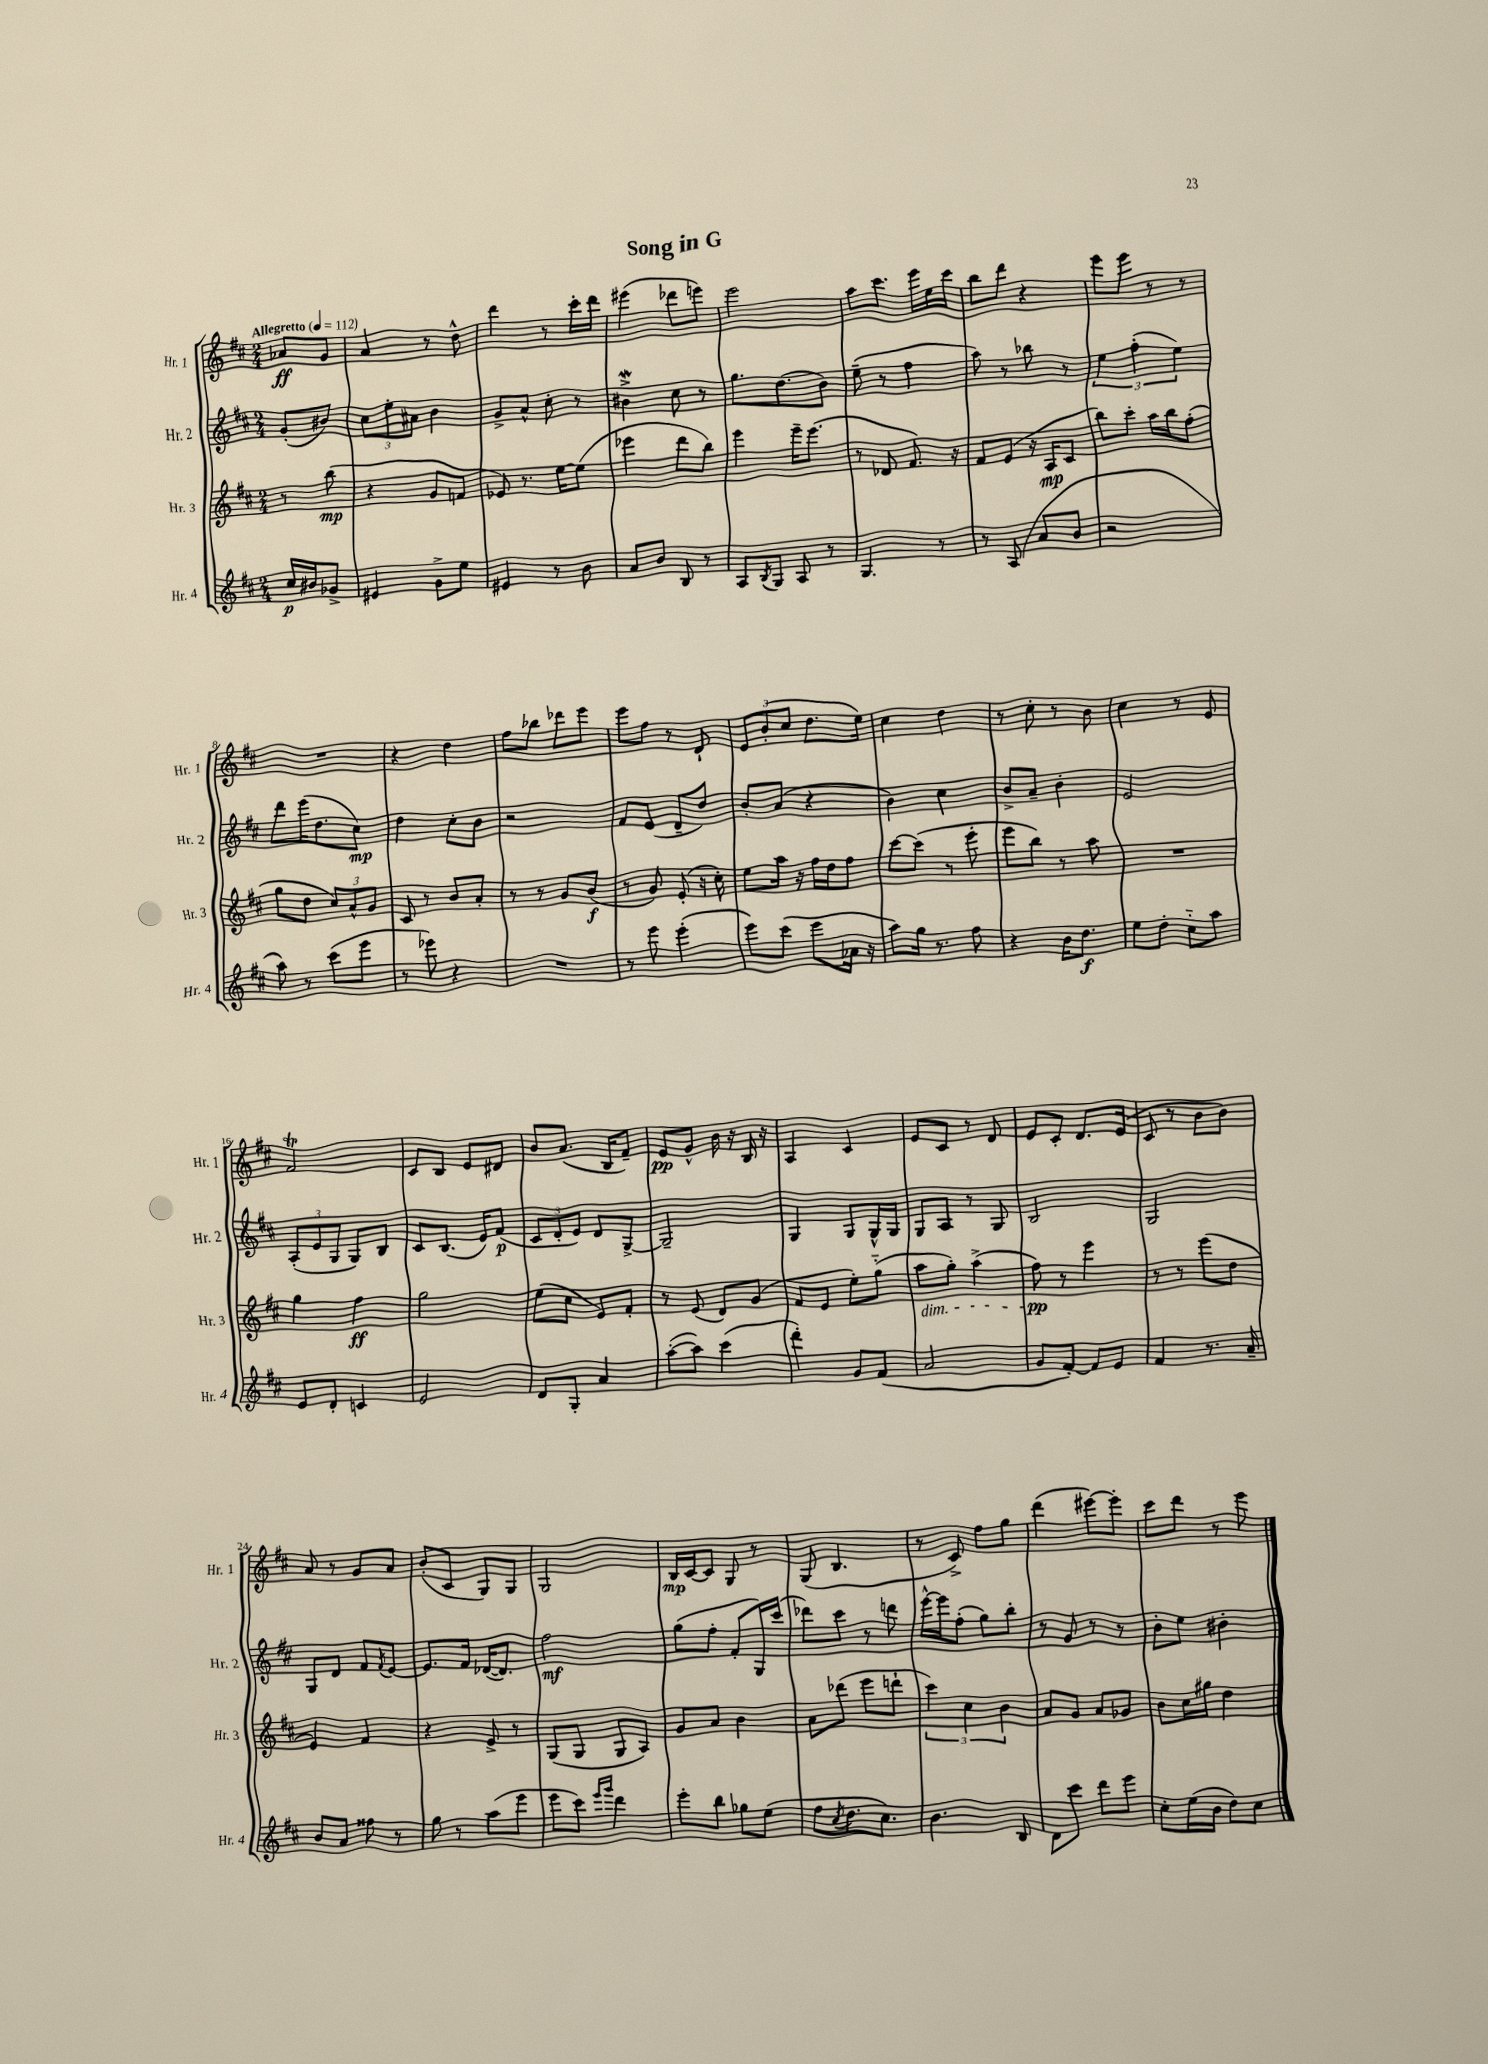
\header { title = "Song in G" }
<<
\new StaffGroup <<
\new Staff = "s0" \with { instrumentName = "Hr. 1" shortInstrumentName = "Hr. 1" } {
    \clef treble \key d \major \numericTimeSignature \time 2/4 \partial 4 \tempo "Allegretto" 4 = 112
    aes'8\ff g'8 |
    a'4 r8 d''8-^ |
    d'''4 r8 cis'''16-. d'''16 |
    eis'''4( des'''8 e'''8) |
    e'''2 |
    a''8 cis'''8. e'''16 e''16 cis'''16 |
    b''8 d'''8 r4 |
    e'''8 e'''8 r8 r8 |
    R2 |
    r4 d''4 |
    fis''8 bes''8 des'''8 e'''8 |
    e'''8 fis''8 r8 d'8-! |
    \tuplet 3/2 { e'8 b'8-.( cis''8 } d''8. e''16) |
    cis''4 d''4 |
    r8 cis''8-. r8 b'8 |
    cis''4 r8 e'8 |
    fis'2\trill |
    cis'8 b8 e'8 dis'8 |
    b'8 a'8.( b16 fis'8--) |
    e'8\pp g'8-^ b'16 r16 b16 r16 |
    a4 cis'4 |
    e'8 cis'8 r8 d'8 |
    e'8 cis'8-. d'8. e'16( |
    cis'8 r8 b'8 b'8) |
    a'8 r8 g'8 a'8 |
    b'8-.( cis'8 g8) g8 |
    g2 |
    b16\mp cis'16~ cis'8 g8 r8 |
    g8( b4. |
    r8 cis'8->) fis''8 g''8 |
    d'''4( eis'''8~) eis'''8-. |
    cis'''8 d'''8 r8 e'''8 \bar "|." |
}
\new Staff = "s1" \with { instrumentName = "Hr. 2" shortInstrumentName = "Hr. 2" } {
    \clef treble \key d \major \numericTimeSignature \time 2/4 \partial 4
    g'8-.( bis'8) |
    \tuplet 3/2 { cis''8 e''8-. ais'8 } b'4 |
    g'8-> a'8-^ cis''8-. r8 |
    bis'4->\mordent cis''8 r8 |
    g''8. d''8.( b'8) |
    e''8--( r8 fis''4 |
    a''8) r8 bes''8 r8 |
    \tuplet 3/2 { e''4 fis''4-.( e''4) } |
    d'''8 e'''16( d''8. cis''8\mp) |
    d''4 cis''8-. b'8 |
    r2 |
    fis'8 e'8( d'8-- d''8) |
    b'8-. a'8( r4 |
    b'4) cis''4 |
    b'8-> a'8-- b'4-. |
    e'2 |
    \tuplet 3/2 { a8-.( e'8 g8 } g8) b8 |
    cis'8 b8.( e'16) fis'8\p( |
    \tuplet 3/2 { cis'8 d'8-. e'8) } d'8 g8~-> |
    g2-- |
    g4 g8 g16-^ g16 |
    g8 a8 r8 g8 |
    b2 |
    g2 |
    g8 d'8 fis'8 \acciaccatura { fis'8 } e'8~ |
    e'8. fis'16 des'16~( des'8.) |
    fis''2\mf |
    g''8( fis''8-. fis'8-. g16) cis'''16( |
    des'''8) cis'''8 r8 d'''8 |
    e'''16~-^ e'''16 fis''8-.( g''8) b''8-. |
    r8 g'8 r8 r8 |
    b'8-. e''8 bis'4-. \bar "|." |
}
\new Staff = "s2" \with { instrumentName = "Hr. 3" shortInstrumentName = "Hr. 3" } {
    \clef treble \key d \major \numericTimeSignature \time 2/4 \partial 4
    r8 b''8\mp( |
    r4 g'8 f'8 |
    ees'8) r8. e''16~ e''8( |
    ees'''4 d'''8 b''8) |
    e'''4 e'''16-- e'''8.( |
    r8 des'8 fis'8.) r16 |
    fis'8 e'8( r16 a16\mp cis'8 |
    b''8) cis'''8-. a''16 b''16 fis''8-.( |
    g''8 d''8 \tuplet 3/2 { cis''8) a'8-^ g'8 } |
    cis'8 r8 b'8 a'8-. |
    r8 r8 g'8 b'8\f( |
    r8 g'8) e'8-.( r16 cis''16-.) |
    e''8 a''16 r16 fis''16 d''16 fis''8 |
    cis'''8~ cis'''8( r8 e'''8-. |
    e'''8 b''8) r8 a''8 |
    R2 |
    g''4 fis''4\ff |
    g''2 |
    e''8( cis''8 e'8) fis'8-. |
    r8 e'8( d'8) g'8( |
    fis'8 e'8 e''8-.) g''8-_( |
    a''8\dim g''8-.) a''4->( |
    fis''8\pp\!) r8 e'''4 |
    r8 r8 e'''8( d''8 |
    e'4) fis'4 |
    r4 e'8-> r8 |
    g8( g8 g8 a8) |
    g'8 a'8 b'4 |
    a'8 des'''8( e'''8 d'''8-! |
    \tuplet 3/2 { cis'''4) cis''4 b'4 } |
    a'8 g'8 a'8 ges'8 |
    b'8 cis''16 gis''16 d''4 \bar "|." |
}
\new Staff = "s3" \with { instrumentName = "Hr. 4" shortInstrumentName = "Hr. 4" } {
    \clef treble \key d \major \numericTimeSignature \time 2/4 \partial 4
    cis''16\p bis'16 ges'8-> |
    eis'4 g'8-> e''8 |
    eis'4 r8 b'8 |
    a'8 b'8 b8 r8 |
    a8 \acciaccatura { b8 } g8 a8 r8 |
    g4. r8 |
    r8 a8( a'8 b'8 |
    r2 |
    a''8) r8 cis'''8( e'''8 |
    r8 ees'''8) r4 |
    R2 |
    r8 e'''8 e'''4-.( |
    e'''8) cis'''8( e'''8 aes'16 r16 |
    a''8) g''16 r8. fis''8 |
    r4 b'16 d''8.\f |
    e''8 d''8-. cis''8-_ a''8 |
    e'8 d'8-. c'4 |
    e'2 |
    d'8 g8-. a'4 |
    a''8~-.( a''8) cis'''4( |
    d'''4-.) g'8 fis'8( |
    a'2 |
    g'8 fis'8~-.) fis'8 e'8 |
    fis'4 r8. a'16-- |
    b'8 a'8 fisis''8 r8 |
    g''8 r8 a''8( e'''8 |
    e'''8 cis'''8) \grace { e'''16 g'''16 } d'''4 |
    e'''8-. b''8 ges''8 e''8( |
    fis''8 \acciaccatura { cis''8 } d''8. cis''8.) |
    b'4. b8 |
    d'8 cis'''8 d'''8 e'''8 |
    cis''8-. e''16( b'16 d''8) cis''8 \bar "|." |
}
>>
>>
